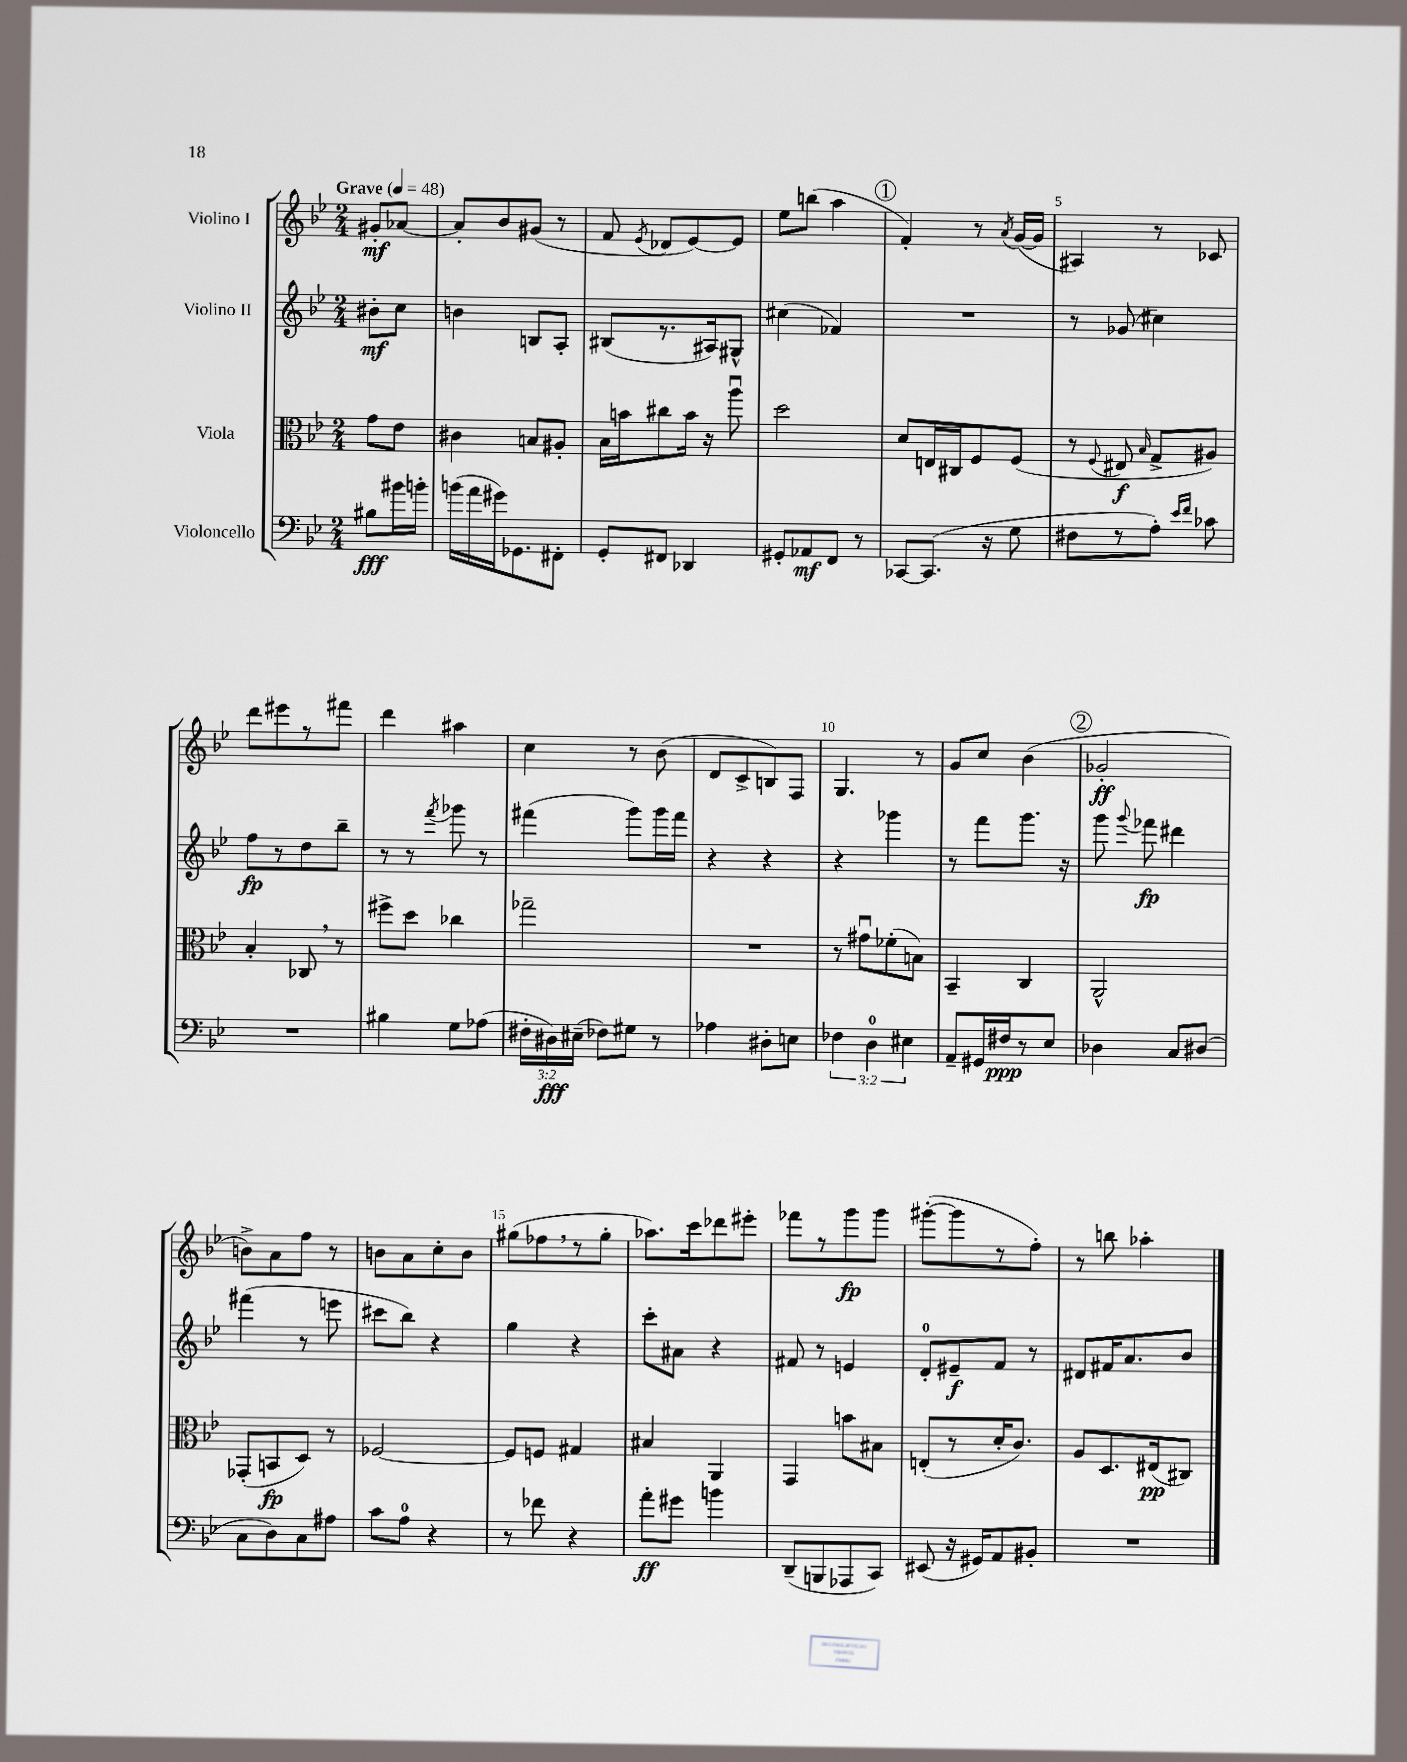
<<
\new StaffGroup <<
\new Staff = "s0" \with { instrumentName = "Violino I" } {
    \clef treble \key bes \major \numericTimeSignature \time 2/4 \partial 4 \tempo "Grave" 4 = 48
    \autoBeamOff gis'8[-.\mf aes'8]~ |
    aes'8[-. bes'8 gis'8]( r8 |
    f'8 \acciaccatura { ees'8 } des'8[ ees'8~) ees'8] |
    ees''8[ b''8]( a''4 |
    \mark \markup { \circle "1" } f'4-.) r8 \acciaccatura { a'8 } g'16[~( g'16] |
    ais4) r8 ces'8 |
    d'''8[ eis'''8 r8 fis'''8] |
    d'''4 ais''4 |
    c''4 r8 bes'8( |
    d'8[ c'8-> b8) f8] |
    g4. r8 |
    g'8[ c''8] bes'4( |
    \mark \markup { \circle "2" } ges'2-.\ff |
    b'8[->) a'8 f''8] r8 |
    b'8[ a'8 c''8-. b'8] |
    gis''8[( fes''8 \breathe r8 gis''8]-. |
    aes''8.[) c'''16 des'''8 eis'''8]-. |
    fes'''8[ r8 g'''8\fp g'''8] |
    gis'''8[~-.( gis'''8 r8 f''8]-.) |
    r8 b''8 aes''4-. \bar "|." |
}
\new Staff = "s1" \with { instrumentName = "Violino II" } {
    \clef treble \key bes \major \numericTimeSignature \time 2/4 \partial 4
    \autoBeamOff bis'8[-.\mf c''8] |
    b'4 b8[ a8]-. |
    bis8[( r8. ais16) gis8]-^ |
    cis''4( fes'4) |
    \mark \markup { \circle "1" } R2 |
    r8 ges'8( cis''4) |
    f''8[\fp r8 d''8 bes''8]-- |
    r8 r8 \acciaccatura { f'''8 } ges'''8 r8 |
    fis'''4( g'''8[) g'''16 fis'''16] |
    r4 r4 |
    r4 ges'''4 |
    r8 f'''8[ g'''8.] r16 |
    \mark \markup { \circle "2" } g'''8 \appoggiatura { g'''8 } fes'''8\fp dis'''4 |
    fis'''4( r8 e'''8 |
    cis'''8[ bes''8]) r4 |
    g''4 r4 |
    c'''8[-. ais'8] r4 |
    fis'8 r8 e'4 |
    d'8[-0-. eis'8--\f f'8] r8 |
    dis'8[ fis'16 a'8. bes'8] \bar "|." |
}
\new Staff = "s2" \with { instrumentName = "Viola" } {
    \clef alto \key bes \major \numericTimeSignature \time 2/4 \partial 4
    \autoBeamOff g'8[ ees'8] |
    cis'4 b8[ ais8]-. |
    bes16[ b'16 cis''8 b'16] r16 a''8\downbow |
    d''2 |
    \mark \markup { \circle "1" } d'8[ e16 cis16 f8 f8]( |
    r8 \appoggiatura { f8 } eis8\f \grace { bes16 } g8[-> ais8]) |
    bes4-. ces8 \breathe r8 |
    fis''8[-> d''8] ces''4 |
    ges''2-- |
    R2 |
    r8 gis'8[\downbow fes'8-.( b8]) |
    bes,4-- c4 |
    \mark \markup { \circle "2" } a,2-^ |
    ges,8[-.( b,8\fp d8]) r8 |
    fes2~ |
    fes8[ f8] gis4 |
    bis4 a,4 |
    g,4 b'8[ bis8] |
    e8[-.( r8 d'16-. c'8.]) |
    a8[ d8. eis16\pp( cis8]) \bar "|." |
}
\new Staff = "s3" \with { instrumentName = "Violoncello" } {
    \clef bass \key bes \major \numericTimeSignature \time 2/4 \override Staff.TupletNumber.text = #tuplet-number::calc-fraction-text \partial 4
    \autoBeamOff bis8[\fff bis'16 b'16]-. |
    b'16[( a'16 gis'16) ges,8. fis,8]-. |
    g,8[-. fis,8] des,4 |
    gis,8[-. aes,8\mf f,8] r8 |
    \mark \markup { \circle "1" } ces,8[~ ces,8.]( r16 g8 |
    fis8[ r8 a8]-.) \grace { ees'16[ f'16] } ces'8 |
    R2 |
    bis4 g8[ aes8]( |
    \tuplet 3/2 { fis16[-. dis16\fff) eis16]--( } fes8[) gis8] r8 |
    aes4 dis8[-. e8] |
    \tuplet 3/2 { fes4 d4-0 eis4 } |
    a,8[-- gis,16 fis16\ppp r8 ees8] |
    \mark \markup { \circle "2" } des4 c8[ dis8]( |
    c8[ d8) c8 ais8] |
    c'8[ a8]-0 r4 |
    r8 fes'8 r4 |
    a'8[-.\ff gis'8] b'4 |
    d,8[--( b,,8 aes,,8 c,8]) |
    eis,8( r16 gis,16[) a,8 bis,8]-. |
    R2 \bar "|." |
}
>>
>>
\layout { \context { \Score \override BarNumber.break-visibility = ##(#f #t #t) barNumberVisibility = #(every-nth-bar-number-visible 5) } }
